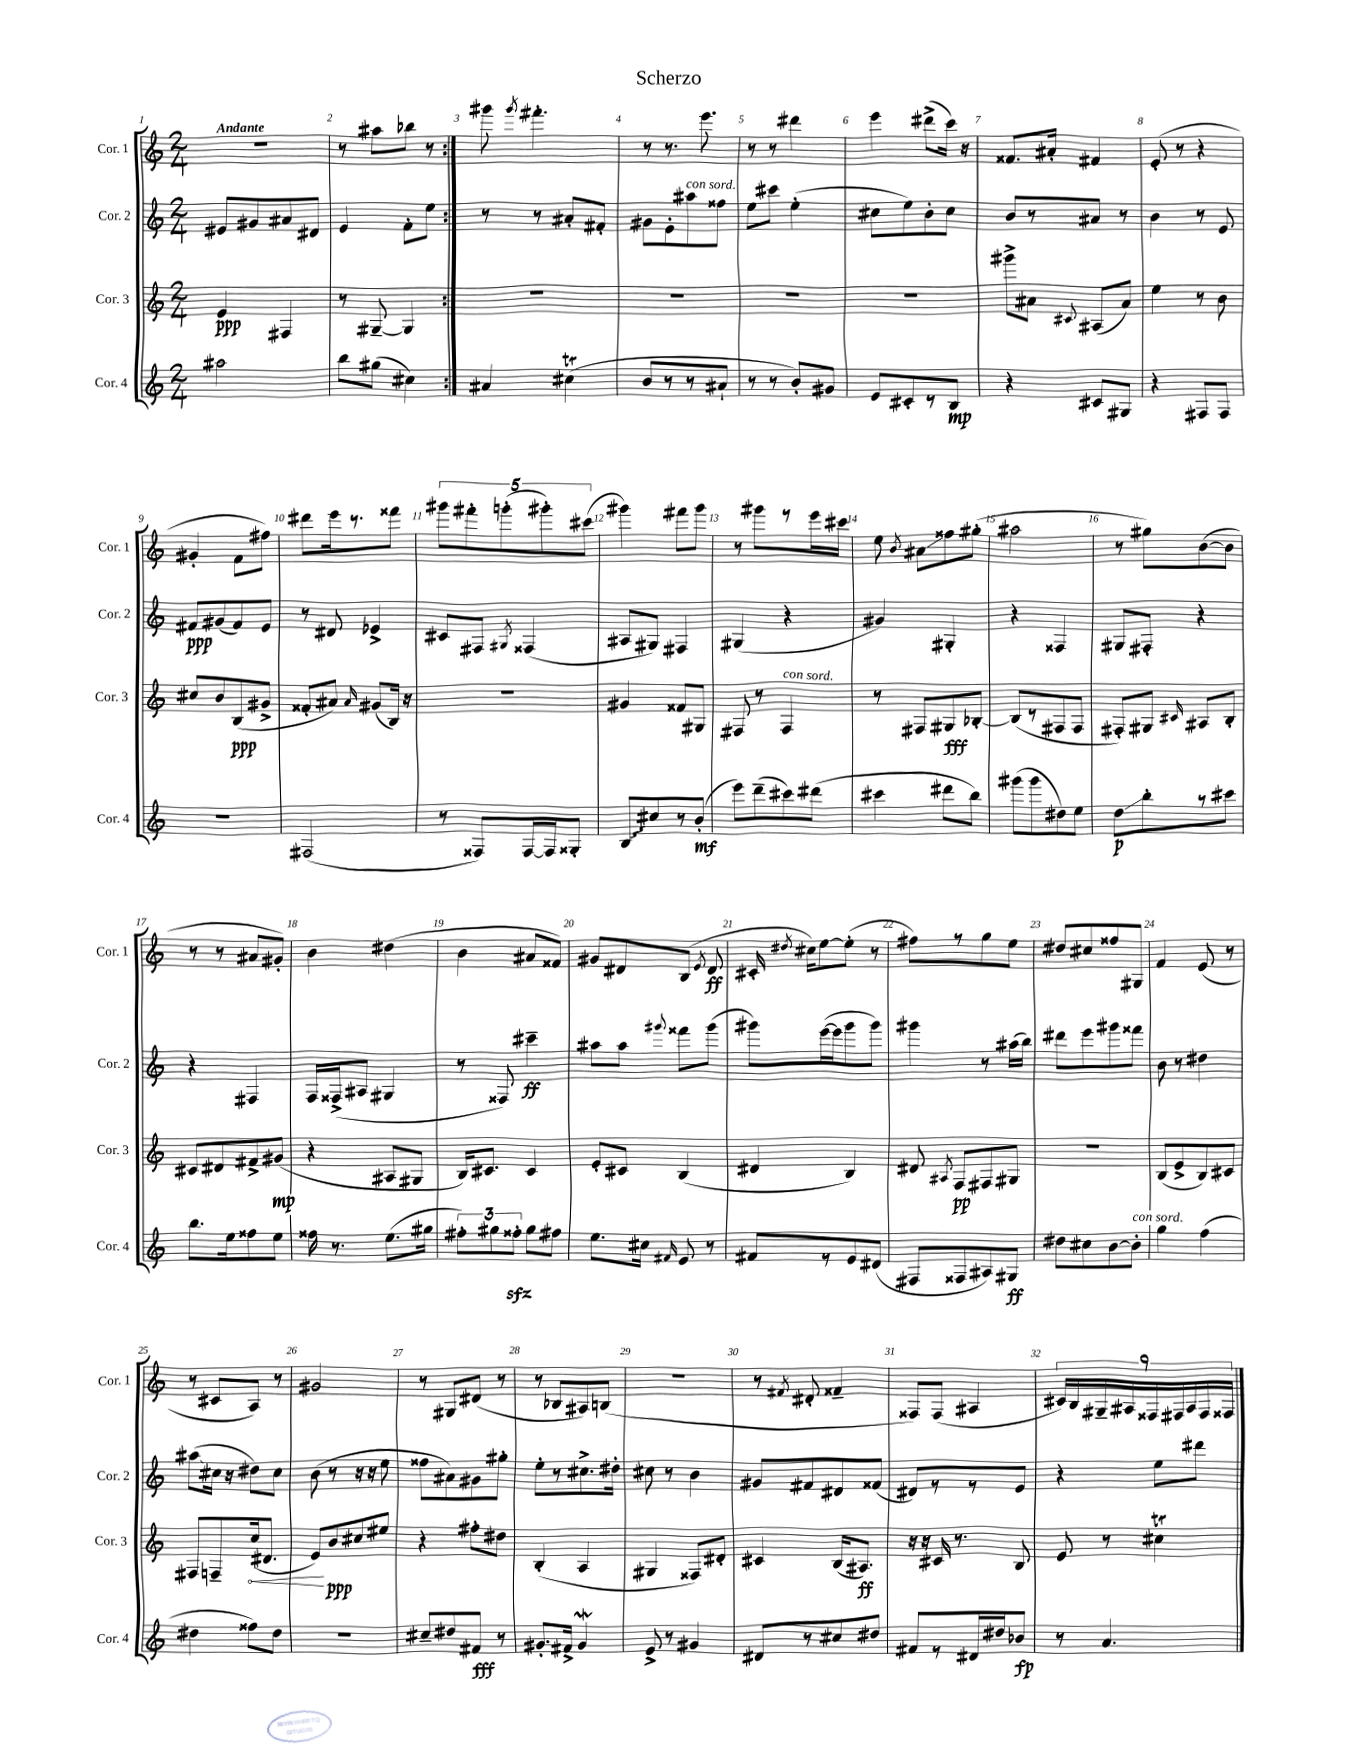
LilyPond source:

\header { title = "Scherzo" }
<<
\new StaffGroup <<
\new Staff = "s0" \with { instrumentName = "Cor. 1" shortInstrumentName = "Cor. 1" } {
    \clef treble \key c \major \numericTimeSignature \time 2/4 \tempo "Andante"
    \autoBeamOff \repeat volta 2 { r2 |
    r8 ais''8[ bes''8] r8 | }
    gis'''8 \acciaccatura { gis'''8 } fis'''4.-. |
    r8 r8. e'''8. |
    r8 r8 dis'''4 |
    e'''4 dis'''8[->( c'''16]) r16 |
    fisis'8.[ ais'16]-. fis'4 |
    e'8-.( r8 r4 |
    gis'4-. f'8[ fis''8]) |
    dis'''8[ e'''16 r8. fisis'''8] |
    \tuplet 5/4 { gis'''8[ fis'''8-. g'''8-.( gis'''8-.) cis'''8]( } |
    gis'''4) fis'''8[ gis'''8] |
    r8 gis'''8[ r8 e'''16 cis'''16] |
    e''8 \acciaccatura { b'8 } ais'8[\glissando fisis''8 gis''8]-.( |
    ais''2 |
    r8 gis''8[) b'8~( b'8] |
    r8 r8 ais'8[ gis'8]-.) |
    b'4 dis''4( |
    b'4 ais'8[ fisis'8]) |
    gis'8[ dis'8 b8]( \acciaccatura { e'8 } dis'8\ff |
    cis'16-. \acciaccatura { dis''8 } cis''16[) e''8~ e''8]-.( r8 |
    fis''8[) r8 g''8 e''8] |
    dis''8[ cis''8 fisis''8 gis8] |
    f'4 e'8( r8 |
    r8 cis'8[ a8]) r8 |
    gis'2 |
    r8 gis8[ dis'8]( r8 |
    r8 bes8[ ais8) b8]( |
    R2 |
    r8 \acciaccatura { fis'8 } dis'8-. fisis'4-- |
    fisis8[) fisis8]( ais4 |
    \tuplet 9/8 { cis'16[) b16 gis16-- ais16 fisis16 fis16 ais16 fis16 fisis16] } \bar "|." |
}
\new Staff = "s1" \with { instrumentName = "Cor. 2" shortInstrumentName = "Cor. 2" } {
    \clef treble \key c \major \numericTimeSignature \time 2/4
    \autoBeamOff \repeat volta 2 { eis'8[ gis'8 ais'8 dis'8] |
    e'4 f'8[-. e''8] | }
    r8 r8 ais'8[-. fis'8]-. |
    gis'8[ e'8-. ais''8^\markup { \italic "con sord." } fisis''8] |
    e''8[ cis'''8] e''4-.( |
    cis''8[ e''8) b'8-. cis''8] |
    b'8[ r8 ais'8] r8 |
    b'4 r8 e'8 |
    fis'8[\ppp gis'8( fis'8) e'8] |
    r8 dis'8 ees'4-> |
    cis'8[ fis8] \acciaccatura { gis8 } fisis4( |
    ais8[ gis8]) fis4 |
    gis4( r4 |
    gis'4) gis4-. |
    r4 fisis4 |
    gis8[ fis8]-. r4 |
    r4 fis4 |
    f16[ fisis16->( ais8] gis4 |
    r8 fisis8) cis'''4--\ff |
    ais''8[ ais''8] \appoggiatura { gis'''8 } fisis'''8[ gis'''8]( |
    gis'''8[) e'''16~( e'''16 gis'''8 gis'''8]) |
    gis'''4 r8 ais''16[( b''16]) |
    dis'''8[ e'''8 gis'''8 fisis'''8] |
    b'8 r8 dis''4 |
    ais''8[\glissando( cis''16] r16 dis''8[) cis''8] |
    b'8( r8 r16 r16 e''8 |
    fisis''8[ ais'8) gis'8 gis''8]-. |
    e''8[-. r8 cis''8.-> dis''16]-. |
    cis''8 r8 b'4 |
    gis'8[ fis'8 dis'8 fisis'8]( |
    dis'8[) r8 r8 e'8] |
    r4 e''8[ dis'''8] \bar "|." |
}
\new Staff = "s2" \with { instrumentName = "Cor. 3" shortInstrumentName = "Cor. 3" } {
    \clef treble \key c \major \numericTimeSignature \time 2/4
    \autoBeamOff \repeat volta 2 { e'4\ppp fis4 |
    r8 gis8~-- gis4 | }
    R2 |
    R2 |
    R2 |
    R2 |
    gis'''8[-> ais'8] \appoggiatura { cis'8 } ais8[( ais'8]) |
    e''4 r8 b'8 |
    cis''8[ b'8 b8\ppp( gis'8]-> |
    fisis'8[-. ais'8]) \grace { ais'16 } gis'8[( b16]) r16 |
    r2 |
    gis'4 fisis'8[ gis8] |
    fis8 r8 fis4^\markup { \italic "con sord." } |
    r8 fis8[ gis8\fff bes8]~-. |
    bes8[( r8 fis8 fis8] |
    fis8[-.) gis8] \grace { cis'16 } ais8[ b8]-. |
    cis'8[ dis'8 fis'8-> gis'8]\mp( |
    r4 ais8[ gis8] |
    b16[) cis'8.] cis'4 |
    e'8[-. cis'8] b4( |
    dis'4 b4) |
    dis'8 \acciaccatura { ais8 } f8[\pp fis8 gis8] |
    R2 |
    b8[( e'8-> b8) cis'8] |
    fis8[ f8-- \once \override Hairpin.circled-tip = ##t c''16\<( dis'8.] |
    e'8[\!) b'8\ppp cis''8 eis''8] |
    r4 fis''8[-. dis''8] |
    b4-.( a4 |
    gis4 fisis8[) dis'8]-. |
    cis'4 b16[( ais8.]\ff) |
    r16 r16 cis'16 r8. b8 |
    e'8 r8 cis''4\trill \bar "|." |
}
\new Staff = "s3" \with { instrumentName = "Cor. 4" shortInstrumentName = "Cor. 4" } {
    \clef treble \key c \major \numericTimeSignature \time 2/4
    \autoBeamOff \repeat volta 2 { ais''2 |
    b''8[ gis''8]( cis''4) | }
    ais'4 cis''4\trill( |
    b'8[ r8 r8 ais'8]-! |
    r8 r8 b'8[-.) gis'8] |
    e'8[ cis'8-. r8 b8]\mp |
    r4 cis'8[ gis8] |
    r4 fis8[ fis8] |
    R2 |
    fis2( |
    r8 fisis8[) fisis16~ fisis16 gisis8]-. |
    \once \override Glissando.style = #'zigzag b8[\glissando cis''8 r8 b'8]-.\mf( |
    e'''8[) d'''8--( cis'''8) dis'''8]( |
    cis'''4 dis'''8[ b''8]) |
    gis'''8[( gis'''8 dis''8) e''8] |
    d''8[\glissando\p b''8-. r8 cis'''8] |
    b''8.[ e''16 fisis''8 e''8] |
    fisis''16 r8. e''8.[( gis''16] |
    \tuplet 3/2 { fis''8[-.) gis''8 fisis''8]-.\sfz } gis''8[ fis''8] |
    e''8.[ cis''16] \grace { fis'16 } e'8 r8 |
    fis'8[ r8 e'8 dis'8]( |
    fis8[ fisis8 ais8) gis8]\ff |
    dis''8[ cis''8 b'8~ b'8]-.^\markup { \italic "con sord." } |
    g''4 f''4( |
    dis''4 fisis''8[) dis''8] |
    r2 |
    cis''8[-- dis''8 fis'8]\fff r8 |
    gis'8.[-. fis'16]-> gis'4\mordent |
    e'8-> r8 gis'4 |
    dis'8[ r8 cis''8 dis''8] |
    fis'8[ r8 dis'16 dis''16 bes'8]\fp |
    r8 a'4. \bar "|." |
}
>>
>>
\layout { \context { \Score \override BarNumber.break-visibility = ##(#f #t #t) barNumberVisibility = #all-bar-numbers-visible } }
